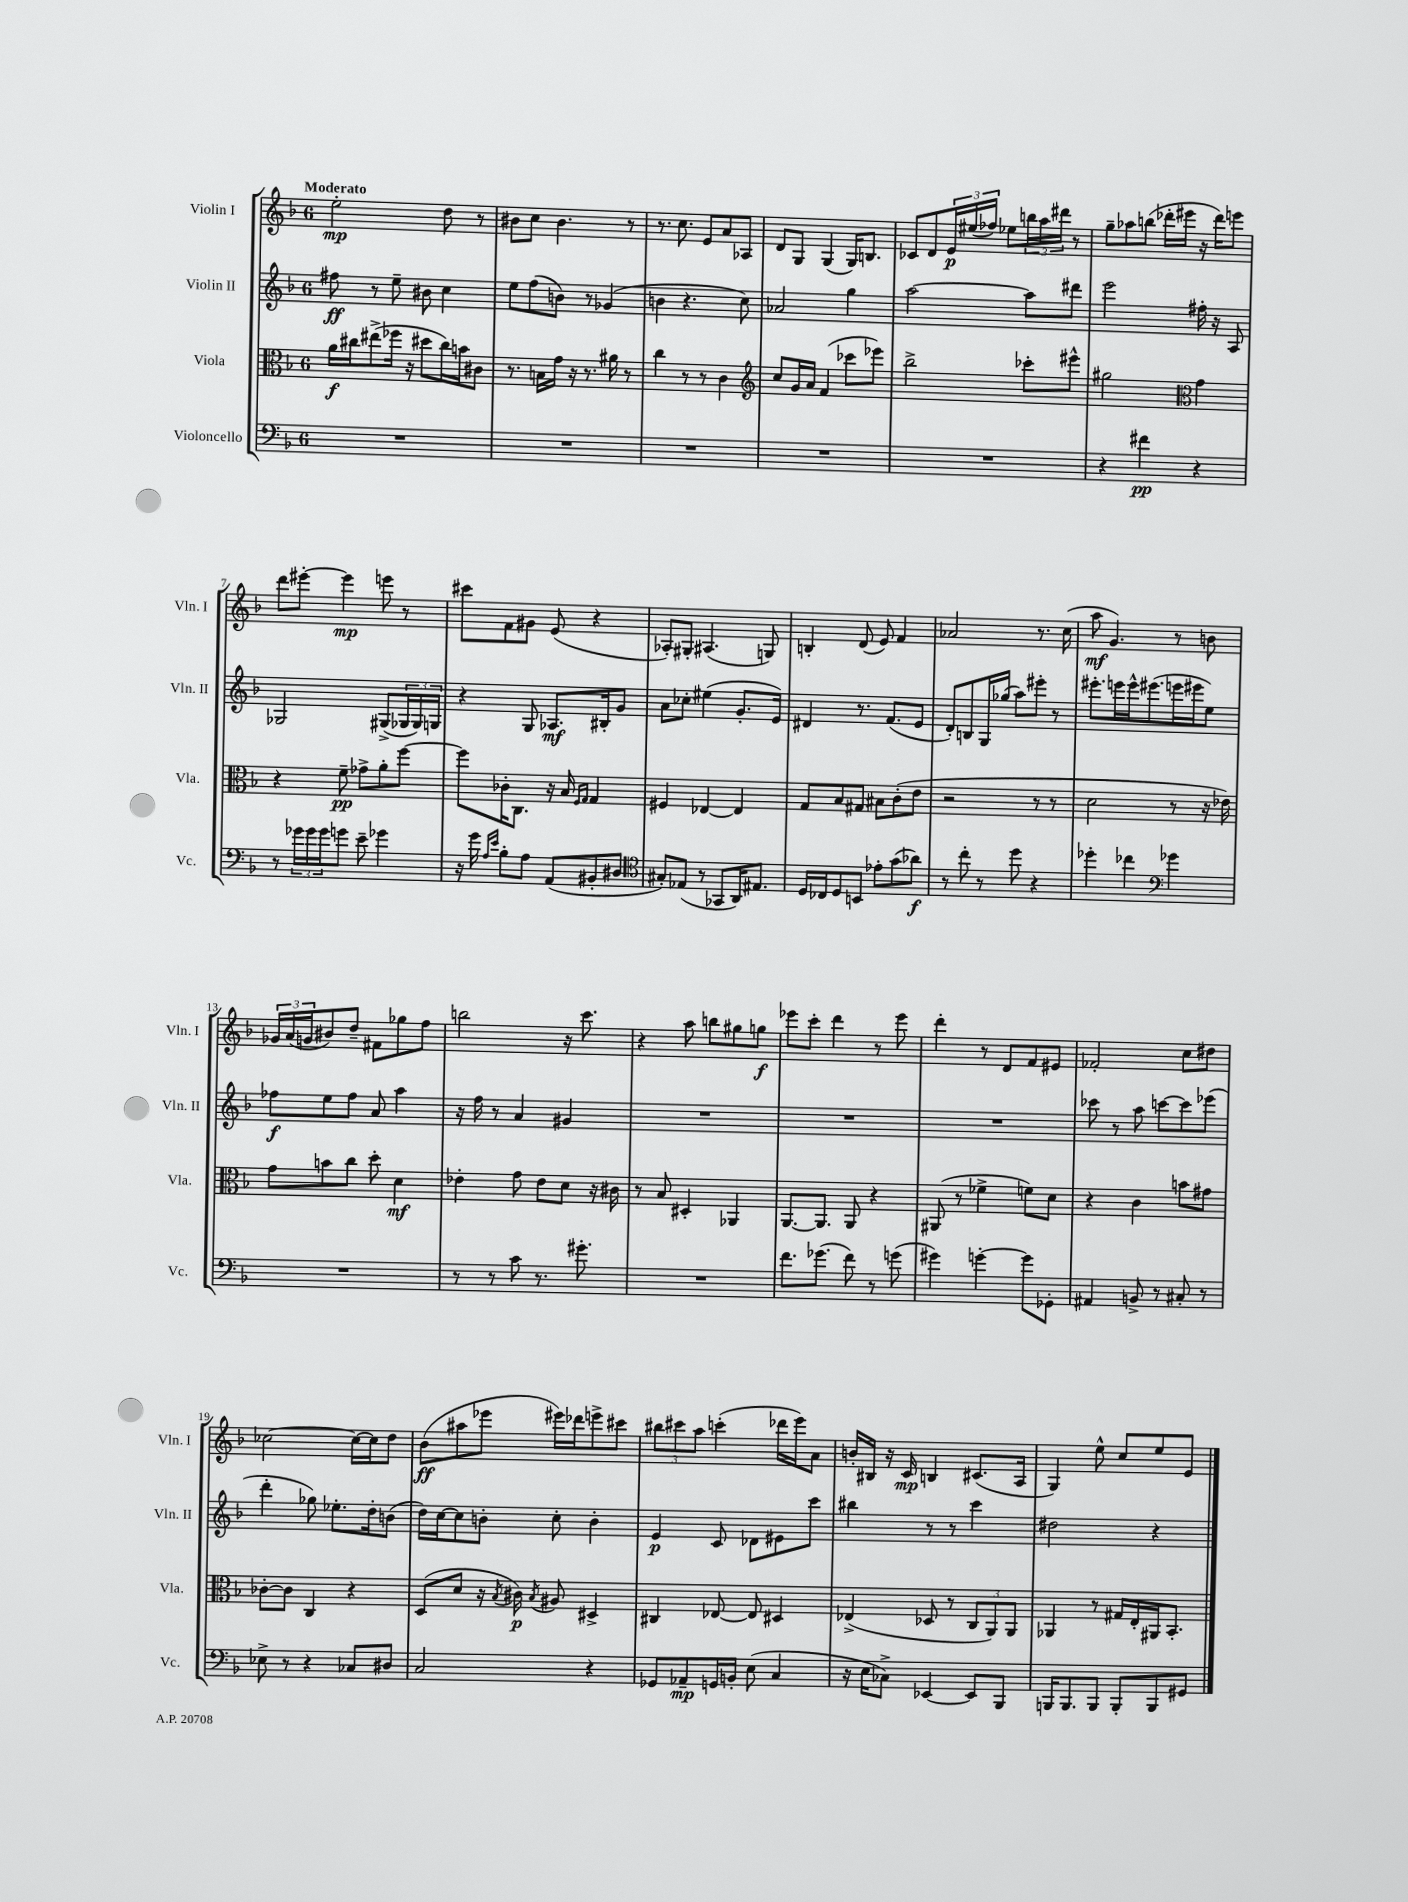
<<
\new StaffGroup <<
\new Staff = "s0" \with { instrumentName = "Violin I" shortInstrumentName = "Vln. I" } {
    \clef treble \key f \major \once \override Staff.TimeSignature.style = #'single-digit \time 6/8 \tempo "Moderato"
    e''2-.\mp d''8 r8 |
    bis'8 c''8 bis'4. r8 |
    r8. c''8. e'8 a'8 aes8 |
    d'8 g8 g4( g16) b8. |
    ces'8 d'8 \tuplet 3/2 { e'16\p eis''16( fes''16) } ees''8 \tuplet 3/2 { b''16 a''16 dis'''16 } r8 |
    g''8-- aes''8 b''8( des'''16-. eis'''16 r16 des'''16) e'''8 |
    d'''8 eis'''8~-. eis'''4\mp e'''8 r8 |
    cis'''8 f'8 gis'8 e'8( r4 |
    aes8-.) gis8-. ais4.( g8) |
    b4-. d'8( e'8) f'4 |
    aes'2 r8. c''16( |
    a''8\mf g'4.) r8 b'8 |
    \tuplet 3/2 { ges'16 a'16( g'16 } bis'8) d''8-- fis'8 ges''8 f''8 |
    b''2 r16 c'''8. |
    r4 a''8 b''8 gis''8 g''8\f |
    ees'''8 c'''8-. d'''4 r8 ees'''8 |
    d'''4-. r8 d'8 f'8 eis'8 |
    fes'2-. c''8 dis''8 |
    ces''2~ ces''16~ ces''16 d''8 |
    bes'8\ff( ais''8 ees'''8 eis'''16) des'''16 e'''8-> cis'''8 |
    \tuplet 3/2 { bis''8 cis'''8 a''8 } c'''4-.( des'''16 e'''16) a'8 |
    b'16-. bis16 r16 c'16\mp b4 cis'8.( a16 |
    g4) e''8-^ c''8 e''8 e'8 \bar "|." |
}
\new Staff = "s1" \with { instrumentName = "Violin II" shortInstrumentName = "Vln. II" } {
    \clef treble \key f \major \once \override Staff.TimeSignature.style = #'single-digit \time 6/8
    fis''8\ff r8 e''8-- bis'8 c''4 |
    e''8 f''8( b'8) r8 ges'4( |
    b'4 r4. c''8) |
    aes'2 g''4 |
    a''2~ a''8 dis'''8 |
    e'''2 fis''16-. r16 a8 |
    ges2 gis8->( \tuplet 3/2 { ges16 ges16) g16 } |
    r4 g8 aes8.\mf bis16-. g'8 |
    a'8 ces''8-. eis''4( g'8.-. e'16) |
    dis'4 r8. f'8.( e'8 |
    d'8-.) b8 g16 ges''16( a''8) eis'''8-. r8 |
    eis'''8.-. e'''16 e'''16-^ eis'''8.( e'''16 eis'''16 e''8) |
    fes''8\f e''8 fes''8 a'8 a''4 |
    r16 f''16 r8 a'4 gis'4 |
    R2. |
    R2. |
    R2. |
    ces'''8 r8 a''8 c'''8~ c'''8 ees'''8( |
    d'''4-. ges''8) ees''8.-. d''16-. b'8( |
    d''16) c''16~ c''8 b'8-. c''8-. b'4-. |
    e'4\p c'8 des'8 eis'8 c'''8 |
    bis''4 r8 r8 c'''4 |
    dis''2 r4 \bar "|." |
}
\new Staff = "s2" \with { instrumentName = "Viola" shortInstrumentName = "Vla." } {
    \clef alto \key f \major \once \override Staff.TimeSignature.style = #'single-digit \time 6/8
    a'16\f cis''16 eis''8->( fes''16 r16 dis''8 cis''16) b'16 cis'8 |
    r8. b16 g'16 r16 r8. ais'16 r8 |
    c''4 r8 r8 c'4 |
    \clef treble c''8 g'16 a'16 f'4( ces'''8 ees'''8) |
    bes''2-> ces'''8-. eis'''8-^ |
    gis''2 \clef alto g'4 |
    r4 f'8--\pp ges'8-> a'8-. f''8~ |
    f''8 ces'16-. c8. r16 bes16 \grace { f16 g16 } g4 |
    fis4 ees4~ ees4 |
    g8 bes8 gis8 bis8 c'8-.( e'8 |
    r2 r8 r8 |
    d'2 r8 r16 ees'16) |
    g'8 b'8 c''8 d''8-. d'4\mf |
    ees'4-. g'8 ees'8 d'8 r16 cis'16 |
    r8 bes8 dis4-. aes,4 |
    a,8.~ a,8. a,8 r4 |
    ais,8( r8 fes'4-> f'8) d'8 |
    r4 c'4 b'8 gis'8 |
    ces'8~-. ces'8 c4 r4 |
    d8( d'8 r16 \acciaccatura { bes8 } cis'16\p) \acciaccatura { bes8 } ais8 dis4-> |
    cis4 ees8~ ees8 dis4 |
    ees4->( des8 r8 \tuplet 3/2 { c8 a,8) a,8 } |
    aes,4 r8 gis16 e16-. ais,16 bes,8.-. \bar "|." |
}
\new Staff = "s3" \with { instrumentName = "Violoncello" shortInstrumentName = "Vc." } {
    \clef bass \key f \major \once \override Staff.TimeSignature.style = #'single-digit \time 6/8
    R2. |
    R2. |
    R2. |
    R2. |
    R2. |
    r4 fis'4\pp r4 |
    r8 \tuplet 3/2 { ges'16 ges'16 ges'16 } g'8 e'8-- ges'4 |
    r16 g'16 \grace { a16 e'16 } bes8-. a8 a,8( bis,8-. dis8 |
    \clef tenor gis8-.) ees8( r8 ges,8 a,16) eis8. |
    d16 ces16 d8 b,8 ees'8-. g'8( aes'8\f) |
    r8 c''8-. r8 d''8 r4 |
    des''4-. ces''4 \clef bass ges'4 |
    R2. |
    r8 r8 c'8 r8. gis'8.-. |
    R2. |
    f'8. ges'8.( f'8) r8 g'8( |
    gis'4) g'4~-. g'8 ges,8-. |
    ais,4 b,8-> r8 cis8-. r8 |
    ees8-> r8 r4 ces8 dis8 |
    c2 r4 |
    ges,8 aes,8--\mp g,16 b,16-. e8( c4 |
    r16 e16 ces8->) ees,4~ ees,8 bes,,8 |
    b,,16 b,,8. b,,8 b,,8-. b,,8 gis,8 \bar "|." |
}
>>
>>
